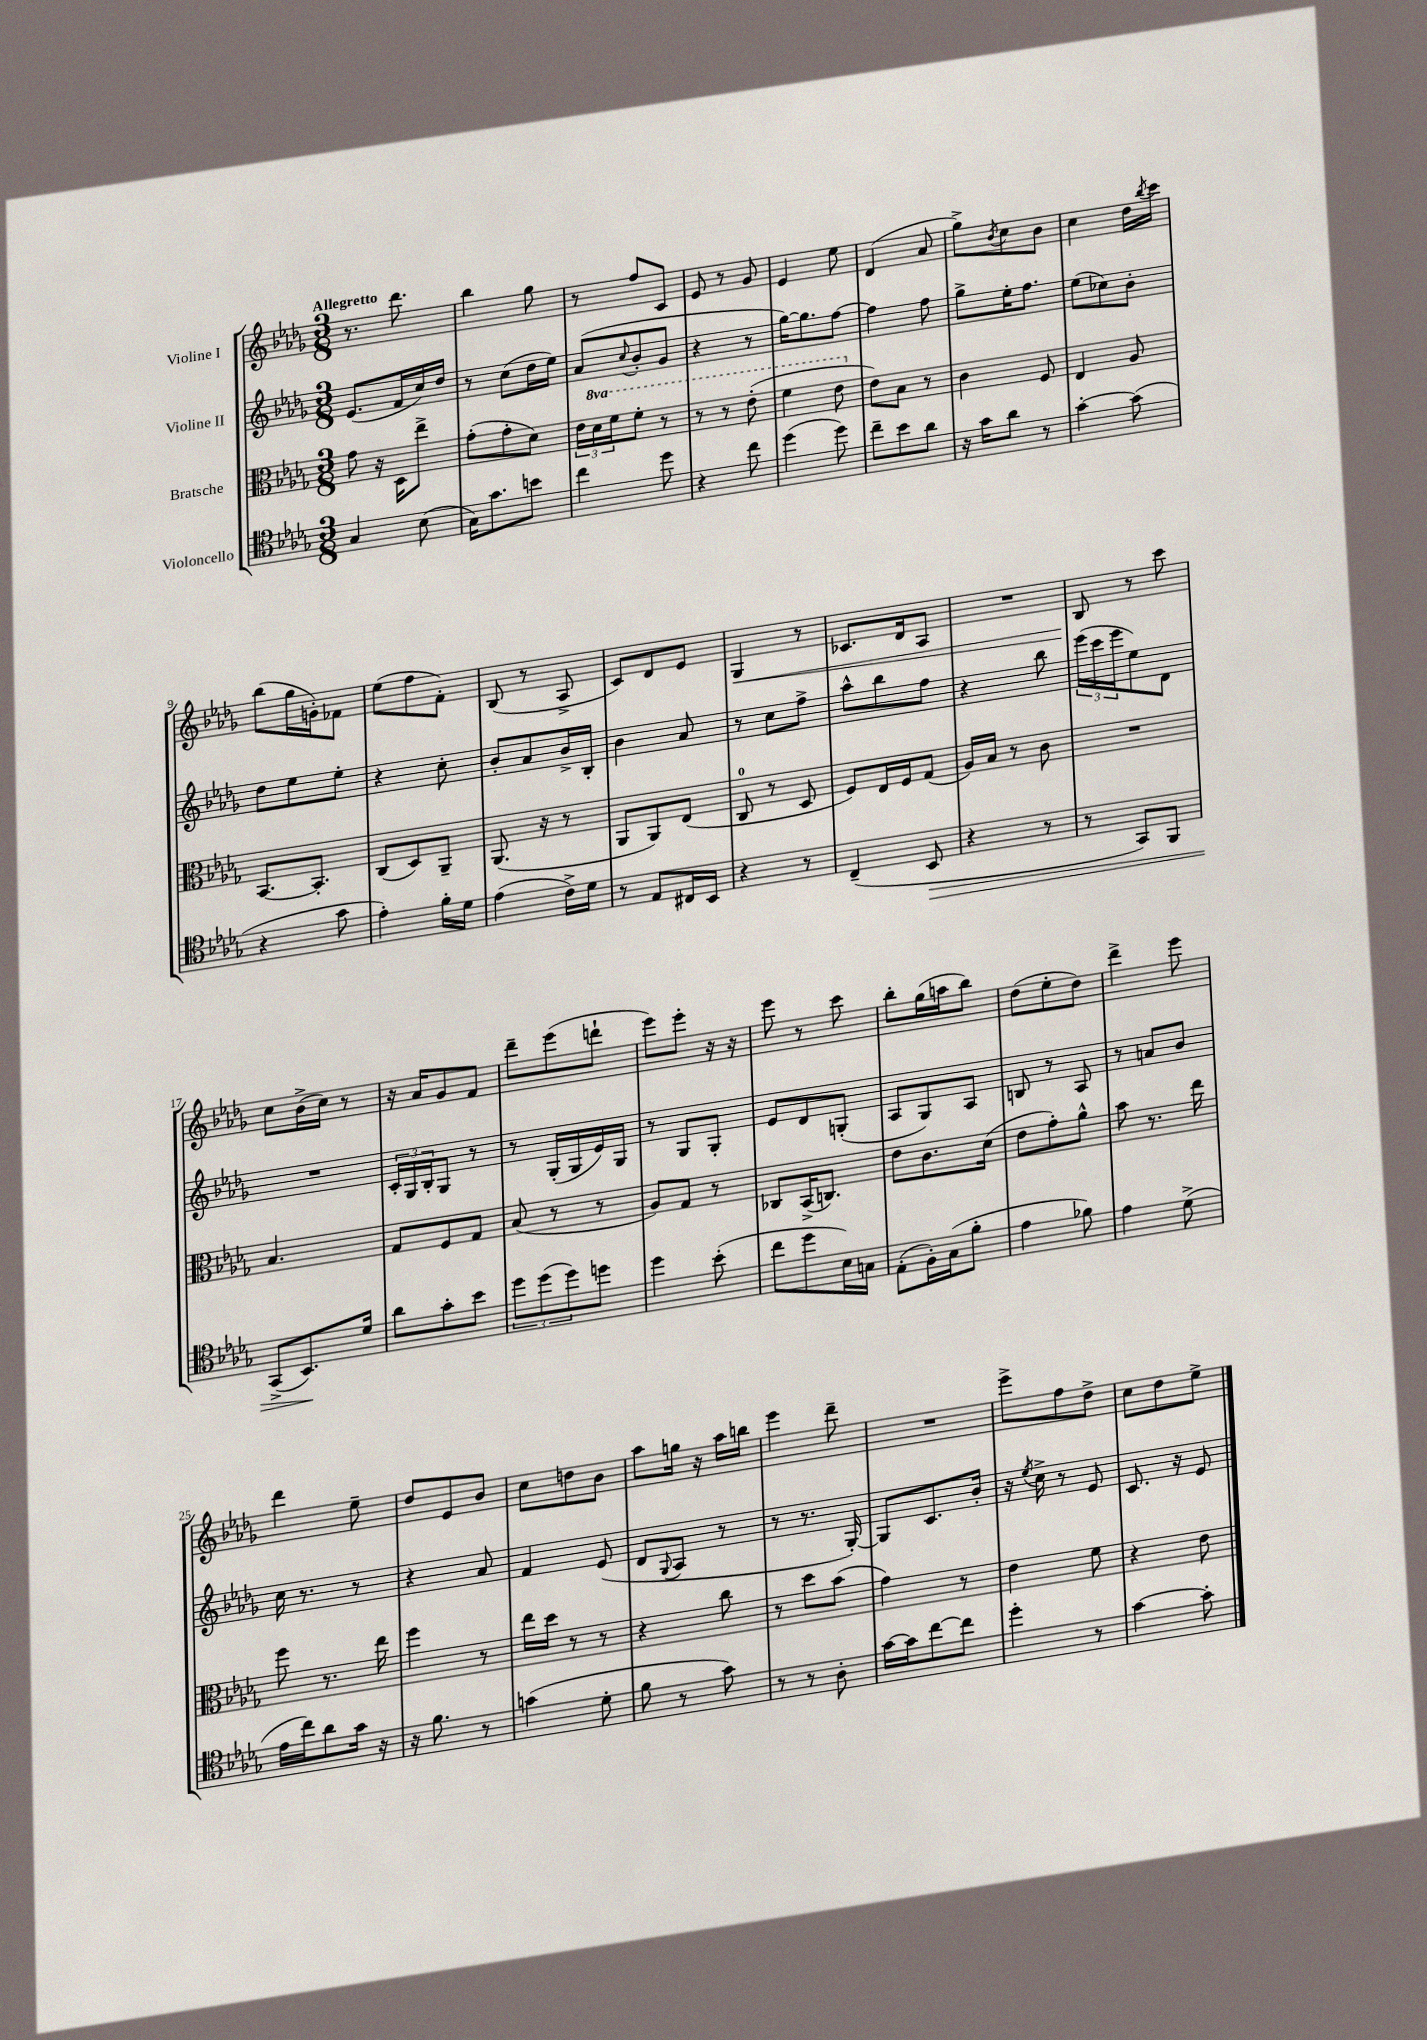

**kern	**dynam	**kern	**kern	**kern	**dynam
*part4	*part4	*part3	*part2	*part1	*part1
*staff4	*staff4	*staff3	*staff2	*staff1	*staff1
*I"Violoncello	*	*I"Bratsche	*I"Violine II	*I"Violine I	*
*clefC4	*	*clefC3	*clefG2	*clefG2	*
*k[b-e-a-d-g-]	*	*k[b-e-a-d-g-]	*k[b-e-a-d-g-]	*k[b-e-a-d-g-]	*
*M3/8	*	*M3/8	*M3/8	*M3/8	*
=1	=1	=1	=1	=1	=1
!	!	!	!	!LO:TX:a:B:t=Allegretto	!
4G-/	.	8g-\	(8.e-/L	8.r	.
.	.	16r	.	.	.
.	.	16D-\KL	16f/L	8.ddd-\	.
(8B-\	.	8ee-^\J	16cc/)	.	.
.	.	.	16dd-/JJ	.	.
=2	=2	=2	=2	=2	=2
16G-\KL)	.	(8g-'\L	8r	4bb-\	.
8.g-\	.	.	.	.	.
.	.	8g-'\	(8cc\L	.	.
8bn\J	.	8d-\J)	16dd-\L	8gg-\	.
.	.	.	16ee-\JJ)	.	.
=3	=3	=3	=3	=3	=3
4cc\	.	24e-\LL	(8a-/L	8r	.
*	*	*8va	*	*	*
.	.	24dd-\	.	.	.
.	.	24ff\J	.	.	.
.	.	.	8qqcc/	.	.
.	.	8ff'\J	8b-'/	8ff/L	.
8dd-\	.	8r	8g-/J	8c/J	.
=4	=4	=4	=4	=4	=4
4r	.	8r	4r	8e-/	.
.	.	8r	.	8r	.
8cc\	.	(8ee-'\	8r	8g-/	.
=5	=5	=5	=5	=5	=5
(4dd-\	.	4ff\	[16gg-\KL)	4e-/	.
.	.	.	8.gg-\]	.	.
8dd-\)	.	8ee-\	[8ff\J	8ee-\	.
=6	=6	=6	=6	=6	=6
*	*	*X8va	*	*	*
8cc~\L	.	8e-\L)	4ff\]	(4d-/	.
8b-\	.	8B-\J	.	.	.
8a-\J	.	8r	8ff\	8a-/	.
=7	=7	=7	=7	=7	=7
16r	.	4c\	8gg-^\L	8gg-^\L)	.
16g-\KL	.	.	.	.	.
.	.	.	.	8qb-/	.
8a-\J	.	.	16ee-'\K	8cc\	.
.	.	.	8.ff\J	.	.
8r	.	8F/	.	8b-\J	.
=8	=8	=8	=8	=8	=8
[4g-'\	.	4E-/	(8ee-\L	4cc\	.
.	.	.	8cc-X\)	.	.
(8g-\]	.	8A-/	8b-'\J	16dd-\LL	.
.	.	.	.	8qbb-/	.
.	.	.	.	16ccc\JJ	.
!!LO:LB:g=z
=9	=9	=9	=9	=9	=9
4r	.	[8.BB-/L	8dd-\L	(8bb-\L	.
.	.	.	8ee-\	16gg-\L	.
.	.	8.BB-'/J]	.	16gn'\J)	.
8g-\	.	.	8ee-'\J	8f-X\J	.
=10	=10	=10	=10	=10	=10
4e-'\)	.	(8C/L	4r	(8ee-\L	.
.	.	8D-/)	.	8ff\	.
16f'\LL	.	8AA-~/J	8cc'\	8f'\J)	.
16d-\JJ	.	.	.	.	.
=11	=11	=11	=11	=11	=11
(4e-\	.	(8.AA-/	8b-'/L	(8B-/	.
.	.	.	8a-/	8r	.
.	.	16r	.	.	.
16c^\LL)	.	8r	16b-^/L	8A-^/	.
16d-\JJ	.	.	16B-'/JJ	.	.
=12	=12	=12	=12	=12	=12
8r	.	8AA-/L	4b-\	8c/L)	.
8E-/L	.	8AA-/)	.	8d-/	.
16C#X/L	.	(8E-/J	8a-/	8e-/J	.
16BB-/JJ	.	.	.	.	.
=13	=13	=13	=13	=13	=13
!	!	!	!	!	!LO:HP:b
4r	.	8C/	8r	4G-/	<
.	.	8r	8cc\L	.	.
8r	.	8D-/	8ff^\J	8r	.
=14	=14	=14	=14	=14	=14
(4C~/	.	8F/L)	8aa-^^\L	8.c-X/L	.
.	.	16E-/L	8bb-\	.	.
.	.	16F/J	.	16d-/k	.
!	!LO:HP:b	!	!	!	!
8BB-/	>	(8G-/J	8ff\J	8A-/J	.
=15	=15	=15	=15	=15	=15
4r	.	16A-/LL)	4r	4.r	.
.	.	16B-/JJ	.	.	.
.	.	8r	.	.	.
8r	.	8c\	8bb-\	.	.
=16	=16	=16	=16	=16	=16
8r	.	4.r	(24eee-\LL	8B-/	.
.	.	.	24ccc\	.	.
.	.	.	24eee-\J	.	.
8GG-/L)	.	.	8ee-\)	8r	[
8FF/J	.	.	8d-\J	8ccc\	.
!!LO:LB:g=z
=17	=17	=17	=17	=17	=17
(8GG-^/L	.	4.B-/	4.r	8cc\L	.
8.BB-/)	.	.	.	(16b-^\L	.
.	.	.	.	16cc\JJ)	.
.	.	.	.	8r	.
16d-/Jk	]	.	.	.	.
=18	=18	=18	=18	=18	=18
8a-\L	.	8G-/L	24c'/LL	16r	.
.	.	.	24G-/	.	.
.	.	.	.	16a-/KL	.
.	.	.	24B-'/J	.	.
8g-'\	.	8F/	8G-/J	8g-/	.
8b-\J	.	8G-/J	8r	8f/J	.
=19	=19	=19	=19	=19	=19
12dd-\L	.	(8B-/	8r	8ddd-~\L	.
(12dd-\	.	.	.	.	.
.	.	8r	(16G-'/LL	(8eee-\	.
12dd-\)	.	.	.	.	.
.	.	.	16G-/	.	.
8ddn\J	.	8r	16e-/)	8dddn`\J	.
.	.	.	16G-/JJ	.	.
=20	=20	=20	=20	=20	=20
4dd-\	.	8A-/L)	8r	8eee-\L)	.
.	.	8G-/J	8G-/L	8eee-'\J	.
(8b-'\	.	8r	8G-'/J	16r	.
.	.	.	.	16r	.
=21	=21	=21	=21	=21	=21
8cc\L	.	8C-X/L	8e-/L	8eee-\	.
8dd-\	.	(16BB-^/K	8d-/	8r	.
.	.	8.Cn/J)	.	.	.
16B-\L)	.	.	(8Gn'/J	8ccc\	.
16Gn\JJ	.	.	.	.	.
=22	=22	=22	=22	=22	=22
(8E-'\L	.	8e-\L	8A-/L	8bb-'\L	.
16F'\L)	.	8.c\	8G-/)	(16gg-\L	.
(16G-\J	.	.	.	16aan\J	.
8f'\J	.	.	8A-/J	8bb-\J)	.
.	.	(16d-\Jk	.	.	.
=23	=23	=23	=23	=23	=23
4e-\	.	8e-\L	8Bn/	(8dd-\L	.
.	.	8g-'\)	8r	8ee-'\	.
8f-X\)	.	8a-^^\J	8A-/	8dd-\J)	.
=24	=24	=24	=24	=24	=24
4e-\	.	8b-\	8r	4ddd-^\	.
.	.	8.r	8an/L	.	.
(8d-^\	.	.	8b-/J	8eee-\	.
.	.	16ee-\	.	.	.
!!LO:LB:g=z
=25	=25	=25	=25	=25	=25
16e-\LL	.	8ff\	16cc\	4ddd-\	.
16cc\J)	.	.	8.r	.	.
8a-\	.	8.r	.	.	.
16g-\Jk	.	.	8r	8ee-~\	.
16r	.	16ee-\	.	.	.
=26	=26	=26	=26	=26	=26
16r	.	4ff\	4r	8dd-/L	.
8.f\	.	.	.	.	.
.	.	.	.	8e-/	.
8r	.	8r	8a-/	8b-/J	.
=27	=27	=27	=27	=27	=27
(4gn\	.	16ee-\LL	4f/	8cc\L	.
.	.	16dd-\JJ	.	.	.
.	.	8r	.	8ddn\	.
8d-'\	.	8r	(8e-/	8b-\J	.
=28	=28	=28	=28	=28	=28
8f\	.	4r	8d-/L	8aa-\L	.
.	.	.	8qqG-/	.	.
8r	.	.	8A-/J	16ggn\Jk	.
.	.	.	.	16r	.
8g-\)	.	8cc\	8r	16aa-\LL	.
.	.	.	.	16bbn\JJ	.
=29	=29	=29	=29	=29	=29
8r	.	8r	8r	4eee-\	.
8r	.	8dd-\L	8.r	.	.
8A-'\	.	(8b-\J	.	8ddd-~\	.
.	.	.	[16G-'/)	.	.
=30	=30	=30	=30	=30	=30
[16g-\LL	.	4g-\)	8G-/L]	4.r	.
16g-\J]	.	.	.	.	.
[8cc\	.	.	8.c/	.	.
8cc\J]	.	8r	.	.	.
.	.	.	16b-'/Jk	.	.
=31	=31	=31	=31	=31	=31
4dd-'\	.	4e-\	16r	8eee-^\L	.
.	.	.	8qee-/	.	.
.	.	.	16cc^\	.	.
.	.	.	8r	8ff\	.
8r	.	8f\	8e-/	8dd-^\J	.
=32	=32	=32	=32	=32	=32
[4g-\	.	4r	8.c/	8cc\L	.
.	.	.	.	8dd-\	.
.	.	.	16r	.	.
8g-'\]	.	8e-\	8e-/	8ee-^\J	.
==	==	==	==	==	==
*-	*-	*-	*-	*-	*-
